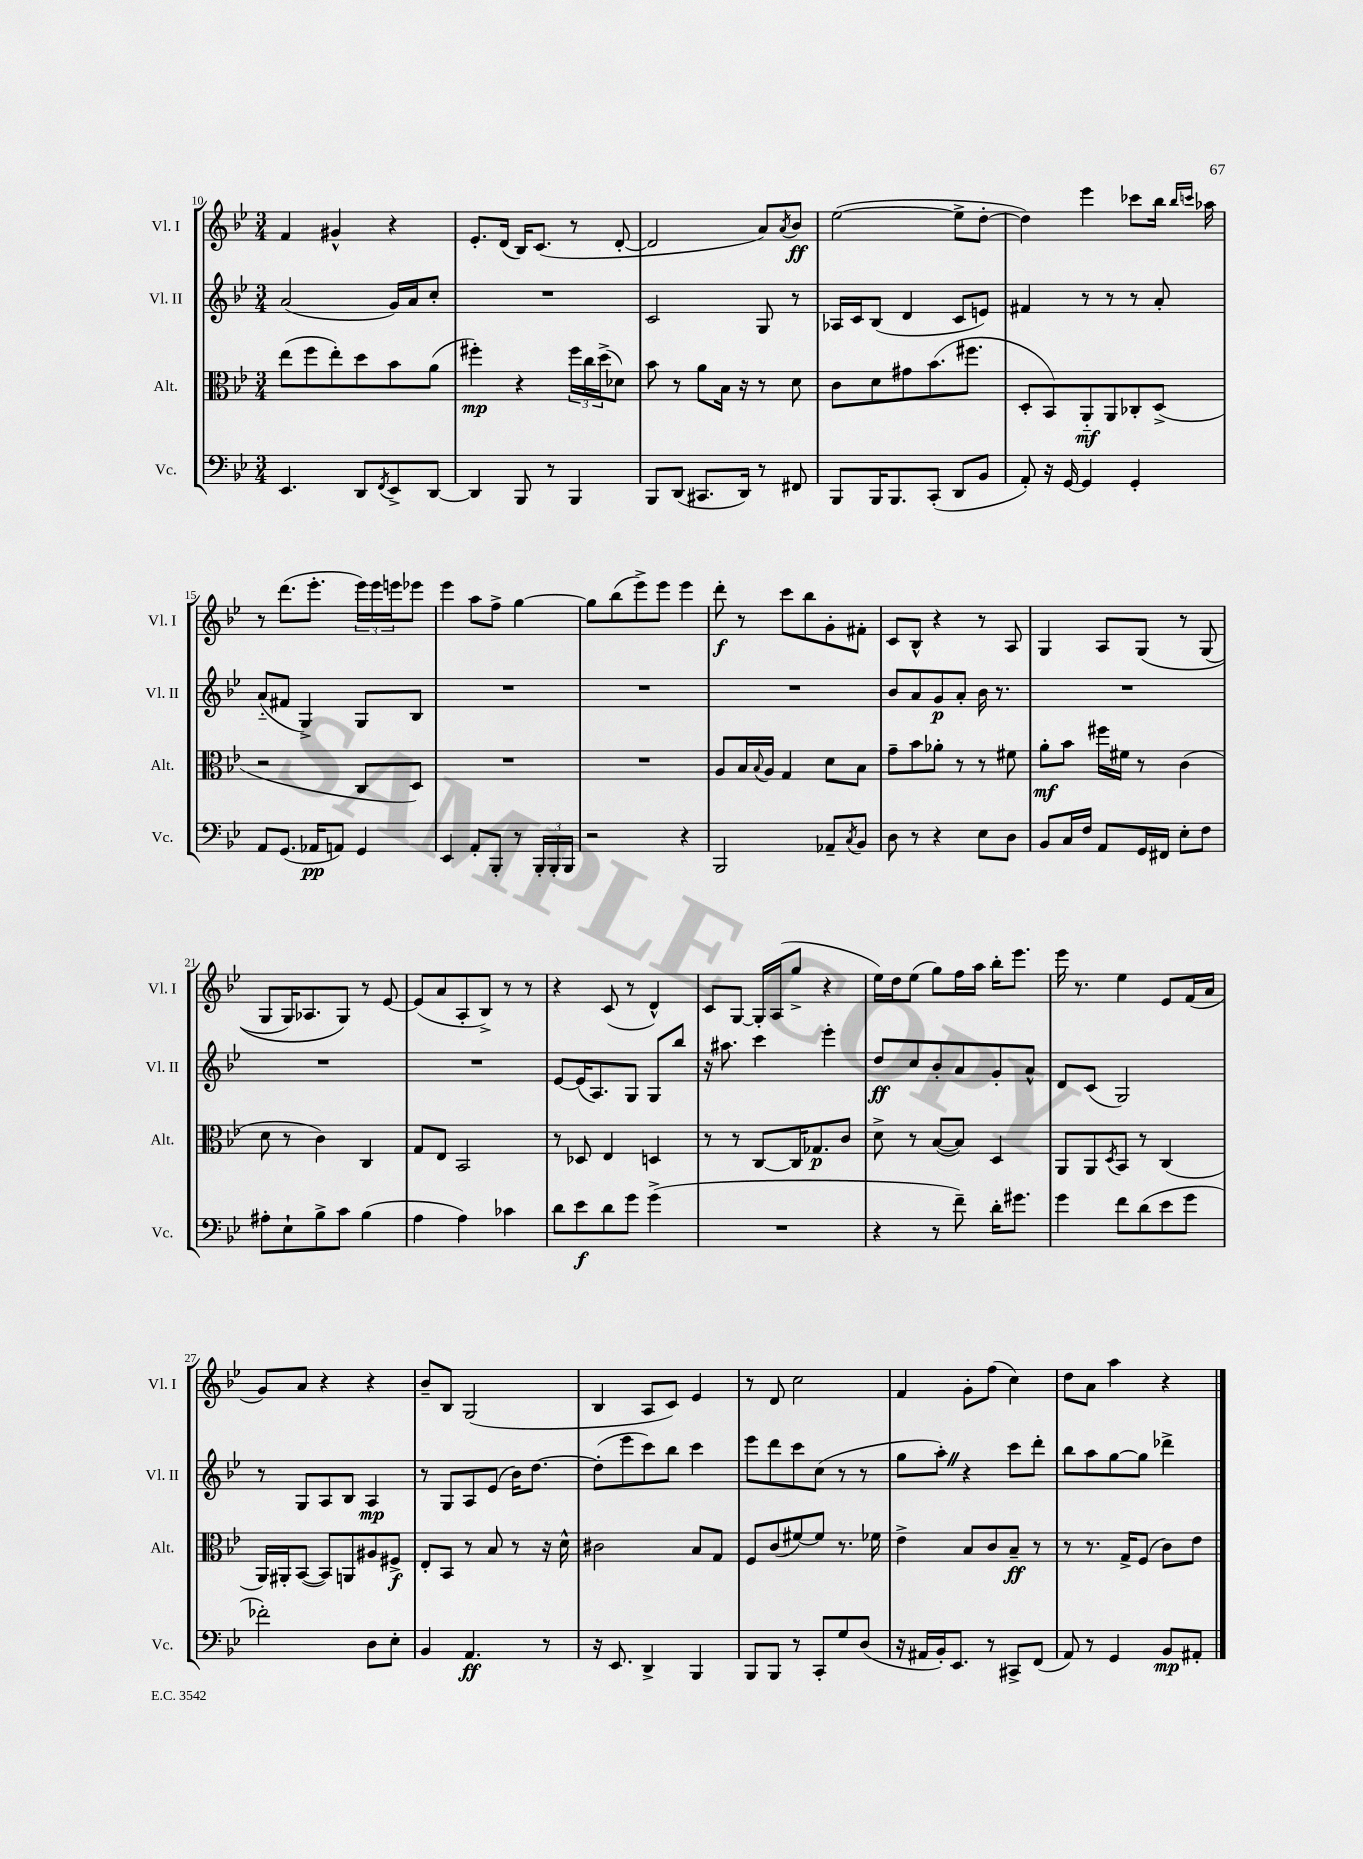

**kern	**dynam	**kern	**dynam	**kern	**dynam	**kern	**dynam
*part4	*part4	*part3	*part3	*part2	*part2	*part1	*part1
*staff4	*staff4	*staff3	*staff3	*staff2	*staff2	*staff1	*staff1
*I"Vc.	*	*I"Alt.	*	*I"Vl. II	*	*I"Vl. I	*
*I'Vc.	*	*I'Alt.	*	*I'Vl. II	*	*I'Vl. I	*
*clefF4	*	*clefC3	*	*clefG2	*	*clefG2	*
*k[b-e-]	*	*k[b-e-]	*	*k[b-e-]	*	*k[b-e-]	*
*M3/4	*	*M3/4	*	*M3/4	*	*M3/4	*
=10	=10	=10	=10	=10	=10	=10	=10
4.EE-/	.	(8ee-\L	.	(2a/	.	4f/	.
.	.	8ff\	.	.	.	.	.
.	.	8ee-'\)	.	.	.	4g#X^^/	.
8DD/L	.	8dd\	.	.	.	.	.
8qFF/	.	.	.	.	.	.	.
8EE-^/	.	8b-\	.	16g/LL)	.	4r	.
.	.	.	.	16a/J	.	.	.
[8DD/J	.	(8a\J	.	8cc'/J	.	.	.
=11	=11	=11	=11	=11	=11	=11	=11
4DD/]	.	4ff#X'\)	mp	2.r	.	8.e-'/L	.
.	.	.	.	.	.	(16d/Jk	.
8BBB-/	.	4r	.	.	.	16B-/KL)	.
.	.	.	.	.	.	(8.c/J	.
8r	.	.	.	.	.	.	.
4BBB-/	.	24ff#\LL	.	.	.	8r	.
.	.	24cc\	.	.	.	.	.
.	.	(24dd^\J	.	.	.	.	.
.	.	8d-X\J)	.	.	.	[8d'/	.
=12	=12	=12	=12	=12	=12	=12	=12
8BBB-/L	.	8b-\	.	2c/	.	2d/]	.
(8DD/J	.	8r	.	.	.	.	.
8.CC#X/L	.	8a\L	.	.	.	.	.
.	.	16B-\Jk	.	.	.	.	.
16DD/Jk)	.	16r	.	.	.	.	.
8r	.	8r	.	8G/	.	8a/L)	.
.	.	.	.	.	.	8qa/	.
8FF#X/	.	8d\	.	8r	.	8b-/J	ff
=13	=13	=13	=13	=13	=13	=13	=13
8BBB-/L	.	8c\L	.	16A-X/LL	.	([2ee-\	.
.	.	.	.	16c/J	.	.	.
16BBB-/K	.	8d\	.	(8B-/J	.	.	.
8.BBB-/	.	.	.	.	.	.	.
.	.	8g#X\	.	4d/	.	.	.
(8CC'/J	.	(8.b-\	.	.	.	.	.
8DD/L	.	.	.	8c/L	.	8ee-^\L]	.
.	.	8.ff#X\J	.	.	.	.	.
8BB-/J	.	.	.	8en/J)	.	[8dd'\J	.
=14	=14	=14	=14	=14	=14	=14	=14
8AA'/)	.	8D'/L	.	4f#X/	.	4dd\])	.
16r	.	8BB-/)	.	.	.	.	.
[16GG/	.	.	.	.	.	.	.
4GG/]	.	8AA/	mf	8r	.	4eee-\	.
.	.	8AA/	.	8r	.	.	.
4GG'/	.	8C-X'/	.	8r	.	8ccc-X\L	.
.	.	(8D^/J	.	8a'/	.	16bb-\Jk	.
.	.	.	.	.	.	16qqbb-/LL	.
.	.	.	.	.	.	16qqcccn/JJ	.
.	.	.	.	.	.	16aa-X\	.
!!LO:LB:g=z
=15	=15	=15	=15	=15	=15	=15	=15
8AA/L	.	2r	.	(8a/L	.	8r	.
(8.GG/J	.	.	.	8f#X/J	.	(8.ddd\L	.
.	.	.	.	4G^/)	.	.	.
16AA-X/KL	pp	.	.	.	.	8.eee-'\J	.
8AAn/J)	.	.	.	.	.	.	.
4GG/	.	8C/L	.	8G/L	.	24eee-\LL)	.
.	.	.	.	.	.	24eee-\	.
.	.	.	.	.	.	24eeen\J	.
.	.	8D/J)	.	8B-/J	.	8eee-X\J	.
=16	=16	=16	=16	=16	=16	=16	=16
4EE-/	.	2.r	.	2.r	.	4eee-\	.
8AA'/L	.	.	.	.	.	8aa\L	.
8BBB-'/J	.	.	.	.	.	8ff^\J	.
8r	.	.	.	.	.	[4gg\	.
24BBB-'/LL	.	.	.	.	.	.	.
24BBB-'/	.	.	.	.	.	.	.
24BBB-/JJ	.	.	.	.	.	.	.
=17	=17	=17	=17	=17	=17	=17	=17
2r	.	2.r	.	2.r	.	8gg\L]	.
.	.	.	.	.	.	(8bb-\	.
.	.	.	.	.	.	8eee-^\)	.
.	.	.	.	.	.	8eee-\J	.
4r	.	.	.	.	.	4eee-\	.
=18	=18	=18	=18	=18	=18	=18	=18
2BBB-/	.	8A/L	.	2.r	.	8ddd'\	f
.	.	16B-/L	.	.	.	8r	.
.	.	8qqB-/	.	.	.	.	.
.	.	16A/JJ	.	.	.	.	.
.	.	4G/	.	.	.	8ccc\L	.
.	.	.	.	.	.	8bb-\	.
8AA-X~/L	.	8d\L	.	.	.	8g'\	.
8qC/	.	.	.	.	.	.	.
8BB-/J	.	8B-\J	.	.	.	8f#X'\J	.
=19	=19	=19	=19	=19	=19	=19	=19
8D\	.	8g~\L	.	8b-/L	.	8c/L	.
8r	.	8b-\	.	8a/	.	8B-^^/J	.
4r	.	8a-X'\J	.	8g/	p	4r	.
.	.	8r	.	8a'/J	.	.	.
8E-\L	.	8r	.	16b-\	.	8r	.
.	.	.	.	8.r	.	.	.
8D\J	.	8f#X\	.	.	.	8A/	.
=20	=20	=20	=20	=20	=20	=20	=20
8BB-/L	.	8a'\L	mf	2.r	.	4G/	.
16C/L	.	8b-\J	.	.	.	.	.
16F/JJ	.	.	.	.	.	.	.
8AA/L	.	16ff#X\LL	.	.	.	8A/L	.
.	.	16f#X\JJ	.	.	.	.	.
16GG/L	.	8r	.	.	.	(8G/J	.
16FF#X/JJ	.	.	.	.	.	.	.
8E-'\L	.	(4c\	.	.	.	8r	.
8F\J	.	.	.	.	.	(8G/	.
!!LO:LB:g=z
=21	=21	=21	=21	=21	=21	=21	=21
8A#X'\L	.	8d\	.	2.r	.	8G/L	.
8E-`\	.	8r	.	.	.	16G/K)	.
.	.	.	.	.	.	8.A-X/	.
8B-^\	.	4c\)	.	.	.	.	.
8c\J	.	.	.	.	.	8G/J)	.
(4B-\	.	4C/	.	.	.	8r	.
.	.	.	.	.	.	[8e-/	.
=22	=22	=22	=22	=22	=22	=22	=22
4A\	.	8G/L	.	2.r	.	(8e-/L]	.
.	.	8E-/J	.	.	.	8a/	.
4A\)	.	2BB-/	.	.	.	8A'/	.
.	.	.	.	.	.	8B-^/J)	.
4c-X\	.	.	.	.	.	8r	.
.	.	.	.	.	.	8r	.
=23	=23	=23	=23	=23	=23	=23	=23
8d\L	.	8r	.	[8e-/L	.	4r	.
8e-\	f	8D-X/	.	(16e-/K]	.	.	.
.	.	.	.	8.A/)	.	.	.
8d\	.	4E-/	.	.	.	(8c/	.
8g\J	.	.	.	8G/J	.	8r	.
(4g^\	.	4Dn/	.	8G/L	.	4d^^/)	.
.	.	.	.	8bb-/J	.	.	.
=24	=24	=24	=24	=24	=24	=24	=24
2.r	.	8r	.	16r	.	8c/L	.
.	.	.	.	8.aa#X\	.	.	.
.	.	8r	.	.	.	[8G/J	.
.	.	[8C/L	.	4ccc\	.	16G'/LL]	.
.	.	.	.	.	.	(16A/J	.
.	.	16C/K]	.	.	.	8gg^/J	.
.	.	8.G-X/	p	.	.	.	.
.	.	.	.	4eee-'\	.	4r	.
.	.	8c/J	.	.	.	.	.
=25	=25	=25	=25	=25	=25	=25	=25
4r	.	8d^\	.	8dd/L	ff	16ee-\LL)	.
.	.	.	.	.	.	16dd\J	.
.	.	8r	.	8cc/	.	(8ee-\J	.
8r	.	([8B-/L	.	8b-'/	.	8gg\L)	.
8f~\)	.	8B-/J])	.	8a/	.	16ff\L	.
.	.	.	.	.	.	16aa\JJ	.
16d'\KL	.	4D/	.	8g'/	.	16bb-'\KL	.
8.g#X\J	.	.	.	.	.	8.eee-\J	.
.	.	.	.	8a^^/J	.	.	.
=26	=26	=26	=26	=26	=26	=26	=26
4g\	.	8AA/L	.	8d/L	.	16eee-\	.
.	.	.	.	.	.	8.r	.
.	.	8AA/	.	(8c/J	.	.	.
.	.	8qD/	.	.	.	.	.
8f\L	.	8BB-/J	.	2G/)	.	4ee-\	.
(8d\	.	8r	.	.	.	.	.
8e-\	.	(4C/	.	.	.	8e-/L	.
8g\J	.	.	.	.	.	(16f/L	.
.	.	.	.	.	.	16a/JJ	.
!!LO:LB:g=z
=27	=27	=27	=27	=27	=27	=27	=27
2f-X'\)	.	16AA/LL)	.	8r	.	8g/L)	.
.	.	16AA#X'/J	.	.	.	.	.
.	.	([8BB-/J	.	8G/L	.	8a/J	.
.	.	8BB-/L])	.	8A/	.	4r	.
.	.	8AAn/	.	8B-/J	.	.	.
8D\L	.	8A#X/	.	4A/	mp	4r	.
8E-'\J	.	8F#X^/J	f	.	.	.	.
=28	=28	=28	=28	=28	=28	=28	=28
4BB-/	.	8E-'/L	.	8r	.	8b-~/L	.
.	.	8BB-/J	.	8G/L	.	8B-/J	.
4.AA/	ff	8r	.	8A/	.	(2G/	.
.	.	8B-/	.	(8e-/J	.	.	.
.	.	8r	.	16b-\KL)	.	.	.
.	.	.	.	[8.dd\J	.	.	.
8r	.	16r	.	.	.	.	.
.	.	16d^^\	.	.	.	.	.
=29	=29	=29	=29	=29	=29	=29	=29
16r	.	2c#X\	.	(8dd'\L]	.	4B-/	.
8.EE-/	.	.	.	.	.	.	.
.	.	.	.	8eee-\	.	.	.
4DD^/	.	.	.	8ccc\)	.	8A/L	.
.	.	.	.	8bb-\J	.	8c/J)	.
4BBB-/	.	8B-/L	.	4ccc\	.	4e-/	.
.	.	8G/J	.	.	.	.	.
=30	=30	=30	=30	=30	=30	=30	=30
8BBB-/L	.	8F/L	.	8eee-\L	.	8r	.
8BBB-/J	.	(8c/	.	8ddd\	.	8d/	.
8r	.	[8f#X/)	.	8ccc\	.	2cc\	.
8CC'/L	.	8f#/J]	.	(8cc\J	.	.	.
8G/	.	8.r	.	8r	.	.	.
(8D/J	.	.	.	8r	.	.	.
.	.	16f-X\	.	.	.	.	.
=31	=31	=31	=31	=31	=31	=31	=31
16r	.	4e-^\	.	8gg\L	.	4f/	.
16AA#X/LL	.	.	.	.	.	.	.
16BB-'/J)	.	.	.	8aa'Z\J)	.	.	.
8.EE-/J	.	.	.	.	.	.	.
.	.	8B-/L	.	4r	.	8g'\L	.
8r	.	8c/	.	.	.	(8ff\J	.
8CC#X^/L	.	8B-~/J	ff	8ccc\L	.	4cc\)	.
(8FF/J	.	8r	.	8ddd'\J	.	.	.
=32	=32	=32	=32	=32	=32	=32	=32
8AA/)	.	8r	.	8bb-\L	.	8dd\L	.
8r	.	8.r	.	8aa\	.	8a\J	.
4GG/	.	.	.	[8gg\	.	4aa\	.
.	.	16G^/KL	.	.	.	.	.
.	.	(8F/J	.	8gg\J]	.	.	.
8BB-/L	mp	8c\L)	.	4ddd-X^\	.	4r	.
8AA#X'/J	.	8e-\J	.	.	.	.	.
==	==	==	==	==	==	==	==
*-	*-	*-	*-	*-	*-	*-	*-
